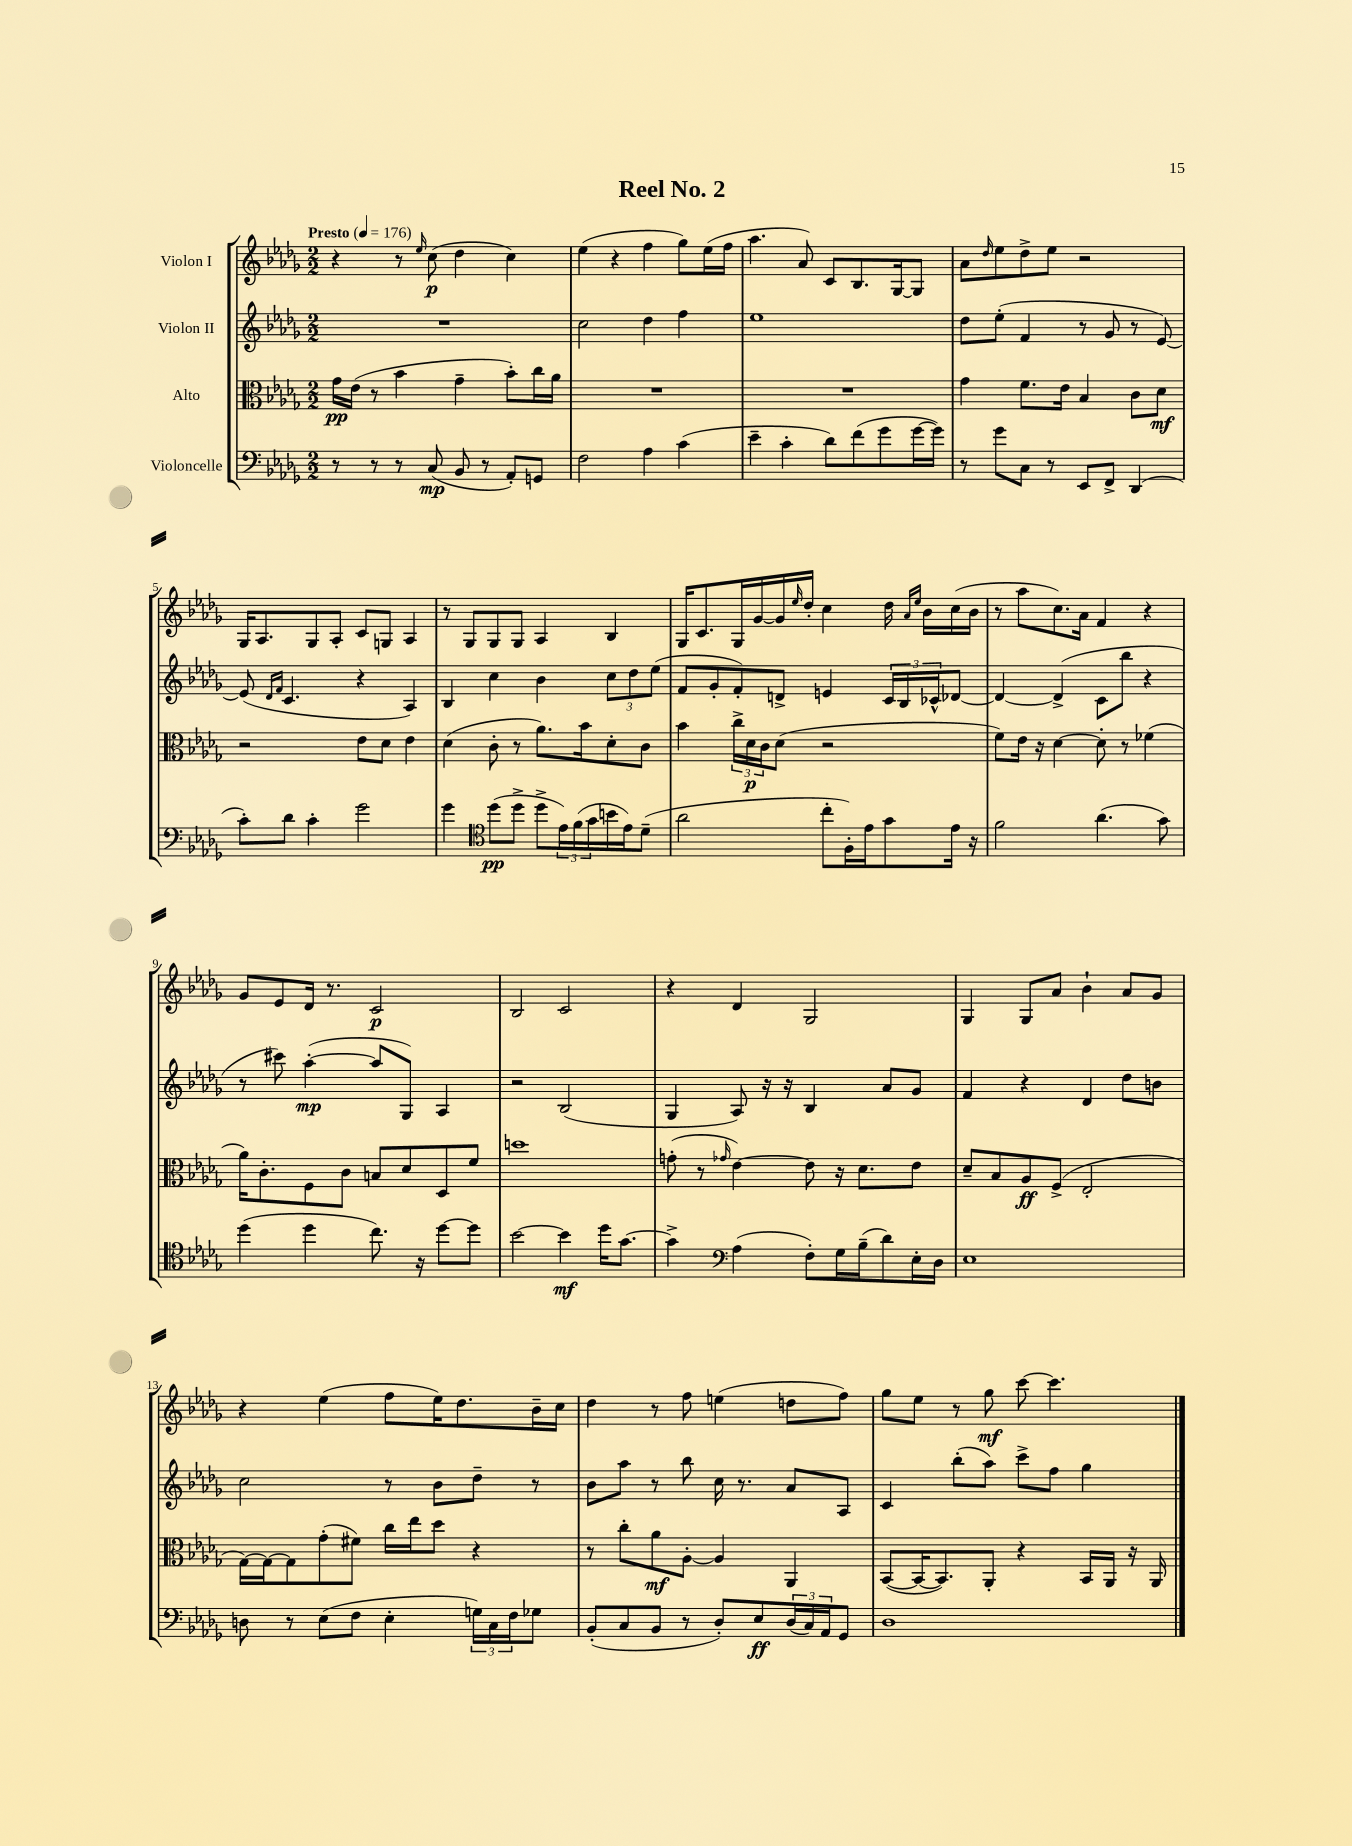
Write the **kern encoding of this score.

**kern	**dynam	**kern	**dynam	**kern	**dynam	**kern	**dynam
*part4	*part4	*part3	*part3	*part2	*part2	*part1	*part1
*staff4	*staff4	*staff3	*staff3	*staff2	*staff2	*staff1	*staff1
*I"Violoncelle	*	*I"Alto	*	*I"Violon II	*	*I"Violon I	*
*clefF4	*	*clefC3	*	*clefG2	*	*clefG2	*
*k[b-e-a-d-g-]	*	*k[b-e-a-d-g-]	*	*k[b-e-a-d-g-]	*	*k[b-e-a-d-g-]	*
*M2/2	*	*M2/2	*	*M2/2	*	*M2/2	*
*MM176	*	*MM176	*	*MM176	*	*MM176	*
=1	=1	=1	=1	=1	=1	=1	=1
!	!	!	!	!	!	!LO:TX:a:B:t=Presto	!
8r	.	16g-\LL	pp	1r	.	4r	.
.	.	(16e-\JJ	.	.	.	.	.
8r	.	8r	.	.	.	.	.
8r	.	4b-\	.	.	.	8r	.
.	.	.	.	.	.	16qqee-/	.
(8C/	mp	.	.	.	.	(8cc\	p
8BB-/	.	4g-~\	.	.	.	4dd-\	.
8r	.	.	.	.	.	.	.
8AA-'/L)	.	8b-'\L)	.	.	.	4cc\)	.
8GGn/J	.	16cc\L	.	.	.	.	.
.	.	16a-\JJ	.	.	.	.	.
=2	=2	=2	=2	=2	=2	=2	=2
2F\	.	1r	.	2cc\	.	(4ee-\	.
.	.	.	.	.	.	4r	.
4A-\	.	.	.	4dd-\	.	4ff\	.
(4c\	.	.	.	4ff\	.	8gg-\L)	.
.	.	.	.	.	.	(16ee-\L	.
.	.	.	.	.	.	16ff\JJ	.
=3	=3	=3	=3	=3	=3	=3	=3
4e-~\	.	1r	.	1ee-	.	4.aa-\	.
4c'\	.	.	.	.	.	.	.
.	.	.	.	.	.	8a-/)	.
8d-\L)	.	.	.	.	.	8c/L	.
(8f\	.	.	.	.	.	8.B-/	.
8g-\	.	.	.	.	.	.	.
.	.	.	.	.	.	[16G-/k	.
[16g-\L	.	.	.	.	.	8G-/J]	.
16g-\JJ])	.	.	.	.	.	.	.
=4	=4	=4	=4	=4	=4	=4	=4
8r	.	4g-\	.	8dd-\L	.	8a-\L	.
.	.	.	.	.	.	16qqdd-/	.
8g-\L	.	.	.	(8ee-'\J	.	8ee-\	.
8C\J	.	8.f\L	.	4f/	.	8dd-^\	.
8r	.	.	.	.	.	8ee-\J	.
.	.	16e-\Jk	.	.	.	.	.
8EE-/L	.	4B-/	.	8r	.	2r	.
8FF^/J	.	.	.	8g-/	.	.	.
(4DD-/	.	8c\L	.	8r	.	.	.
.	.	8d-\J	mf	[8e-/)	.	.	.
!!LO:LB:g=z
=5	=5	=5	=5	=5	=5	=5	=5
8c'\L)	.	2r	.	(8e-/]	.	16G-/KL	.
.	.	.	.	.	.	8.A-/	.
.	.	.	.	16qqd-/LL	.	.	.
.	.	.	.	16qqf/JJ	.	.	.
8d-\J	.	.	.	4.c/	.	.	.
4c'\	.	.	.	.	.	8G-/	.
.	.	.	.	.	.	8A-'/J	.
2g-\	.	8e-\L	.	4r	.	8c/L	.
.	.	8d-\J	.	.	.	8Gn/J	.
.	.	4e-\	.	4A-/)	.	4A-/	.
=6	=6	=6	=6	=6	=6	=6	=6
4g-\	.	(4d-\	.	4B-/	.	8r	.
.	.	.	.	.	.	8G-/L	.
*clefC4	*	*	*	*	*	*	*
(8dd-\L	pp	8c'\	.	4cc\	.	8G-/	.
8dd-^\J	.	8r	.	.	.	8G-/J	.
8dd-^\L	.	8.a-\L)	.	4b-\	.	4A-/	.
24e-\L)	.	.	.	.	.	.	.
(24f\	.	.	.	.	.	.	.
.	.	16b-\k	.	.	.	.	.
24g-\	.	.	.	.	.	.	.
16bn\	.	8d-'\	.	12cc\L	.	4B-/	.
16e-\J)	.	.	.	.	.	.	.
.	.	.	.	12dd-\	.	.	.
(8d-~\J	.	8c\J	.	.	.	.	.
.	.	.	.	(12ee-\J	.	.	.
=7	=7	=7	=7	=7	=7	=7	=7
2a-\	.	4b-\	.	8f/L	.	16G-/KL	.
.	.	.	.	.	.	8.c/	.
.	.	.	.	8g-'/	.	.	.
.	.	24cc^\LL	.	8f'/)	.	16G-/L	.
.	.	24d-\	p	.	.	.	.
.	.	.	.	.	.	[16g-/	.
.	.	24c\J	.	.	.	.	.
.	.	(8d-\J	.	8dn^/J	.	16g-/]	.
.	.	.	.	.	.	16qqee-/	.
.	.	.	.	.	.	16dd-'/JJ	.
8cc'\L	.	2r	.	4en/	.	4cc\	.
16F'\L)	.	.	.	.	.	.	.
16e-\J	.	.	.	.	.	.	.
8g-\	.	.	.	24c/LL	.	16dd-\	.
.	.	.	.	24B-/	.	.	.
.	.	.	.	.	.	16qqa-/LL	.
.	.	.	.	.	.	16qqee-/JJ	.
.	.	.	.	.	.	16b-\LL	.
.	.	.	.	24c-X^^/J	.	.	.
16e-\Jk	.	.	.	[8d-X/J	.	(16cc\	.
16r	.	.	.	.	.	16b-\JJ	.
=8	=8	=8	=8	=8	=8	=8	=8
2f\	.	8f\L)	.	4d-/_	.	8r	.
.	.	16e-\Jk	.	.	.	8aa-\L	.
.	.	16r	.	.	.	.	.
.	.	[4d-\	.	(4d-^/]	.	8.cc\)	.
.	.	.	.	.	.	16a-\Jk	.
(4.a-\	.	8d-'\]	.	8c\L	.	4f/	.
.	.	8r	.	8bb-\J	.	.	.
.	.	(4f-X\	.	4r	.	4r	.
8g-\)	.	.	.	.	.	.	.
!!LO:LB:g=z
=9	=9	=9	=9	=9	=9	=9	=9
(4dd-\	.	16a-\KL)	.	8r	.	8g-/L	.
.	.	8.c'\	.	.	.	.	.
.	.	.	.	8ccc#X\)	.	8e-/	.
4dd-\	.	8F\	.	([4aa-'\	mp	16d-/Jk	.
.	.	.	.	.	.	8.r	.
.	.	8c\J	.	.	.	.	.
8.cc\)	.	8Bn/L	.	8aa-/L]	.	2c/	p
.	.	8d-/	.	8G-/J)	.	.	.
16r	.	.	.	.	.	.	.
[8dd-\L	.	8D-/	.	4A-/	.	.	.
8dd-\J]	.	8f/J	.	.	.	.	.
=10	=10	=10	=10	=10	=10	=10	=10
[2b-\	.	1ddn	.	2r	.	2B-/	.
4b-\]	mf	.	.	(2B-/	.	2c/	.
16dd-\KL	.	.	.	.	.	.	.
[8.g-\J	.	.	.	.	.	.	.
=11	=11	=11	=11	=11	=11	=11	=11
4g-^\]	.	(8gn'\	.	4G-/	.	4r	.
.	.	8r	.	.	.	.	.
*clefF4	*	*	*	*	*	*	*
.	.	16qqg-X/	.	.	.	.	.
(4A-\	.	[4e-\)	.	8A-/)	.	4d-/	.
.	.	.	.	16r	.	.	.
.	.	.	.	16r	.	.	.
8F'\L)	.	8e-\]	.	4B-/	.	2G-/	.
16G-\L	.	16r	.	.	.	.	.
(16B-~\J	.	8.d-\L	.	.	.	.	.
8d-\)	.	.	.	8a-/L	.	.	.
16E-'\L	.	8e-\J	.	8g-/J	.	.	.
16D-\JJ	.	.	.	.	.	.	.
=12	=12	=12	=12	=12	=12	=12	=12
1E-	.	8d-~/L	.	4f/	.	4G-/	.
.	.	8B-/	.	.	.	.	.
.	.	8A-/	ff	4r	.	8G-/L	.
.	.	(8F^/J	.	.	.	8a-/J	.
.	.	2E-'/	.	4d-/	.	4b-`\	.
.	.	.	.	8dd-\L	.	8a-/L	.
.	.	.	.	8bn\J	.	8g-/J	.
!!LO:LB:g=z
=13	=13	=13	=13	=13	=13	=13	=13
8Dn\	.	[16G-\LL)	.	2cc\	.	4r	.
.	.	16G-\J_	.	.	.	.	.
8r	.	8G-\]	.	.	.	.	.
(8E-\L	.	(8g-'\	.	.	.	(4ee-\	.
8F\J	.	8f#X\J)	.	.	.	.	.
4E-'\	.	16cc\LL	.	8r	.	8ff\L	.
.	.	16ee-\J	.	.	.	.	.
.	.	8dd-\J	.	8b-\L	.	16ee-\K)	.
.	.	.	.	.	.	8.dd-\	.
24Gn\LL)	.	4r	.	8dd-~\J	.	.	.
24C\	.	.	.	.	.	.	.
24F\J	.	.	.	.	.	.	.
8G-X\J	.	.	.	8r	.	16b-~\L	.
.	.	.	.	.	.	16cc\JJ	.
=14	=14	=14	=14	=14	=14	=14	=14
(8BB-'/L	.	8r	.	8b-\L	.	4dd-\	.
8C/	.	8cc'\L	.	8aa-\J	.	.	.
8BB-/J	.	8a-\	mf	8r	.	8r	.
8r	.	[8A-'\J	.	8bb-\	.	8ff\	.
8D-'/L)	.	4A-/]	.	16cc\	.	(4een\	.
.	.	.	.	8.r	.	.	.
8E-/	ff	.	.	.	.	.	.
(24D-/L	.	4AA-/	.	8a-/L	.	8ddn\L	.
24C/)	.	.	.	.	.	.	.
24AA-/J	.	.	.	.	.	.	.
8GG-/J	.	.	.	8A-/J	.	8ff\J)	.
=15	=15	=15	=15	=15	=15	=15	=15
1D-	.	([8BB-/L	.	4c/	.	8gg-\L	.
.	.	16BB-/K_	.	.	.	8ee-\J	.
.	.	8.BB-/])	.	.	.	.	.
.	.	.	.	(8bb-'\L	.	8r	.
.	.	8AA-'/J	.	8aa-\J)	.	8gg-\	mf
.	.	4r	.	8ccc^\L	.	[8ccc\	.
.	.	.	.	8ff\J	.	4.ccc\]	.
.	.	16BB-/LL	.	4gg-\	.	.	.
.	.	16AA-/JJ	.	.	.	.	.
.	.	16r	.	.	.	.	.
.	.	16AA-/	.	.	.	.	.
==	==	==	==	==	==	==	==
*-	*-	*-	*-	*-	*-	*-	*-
